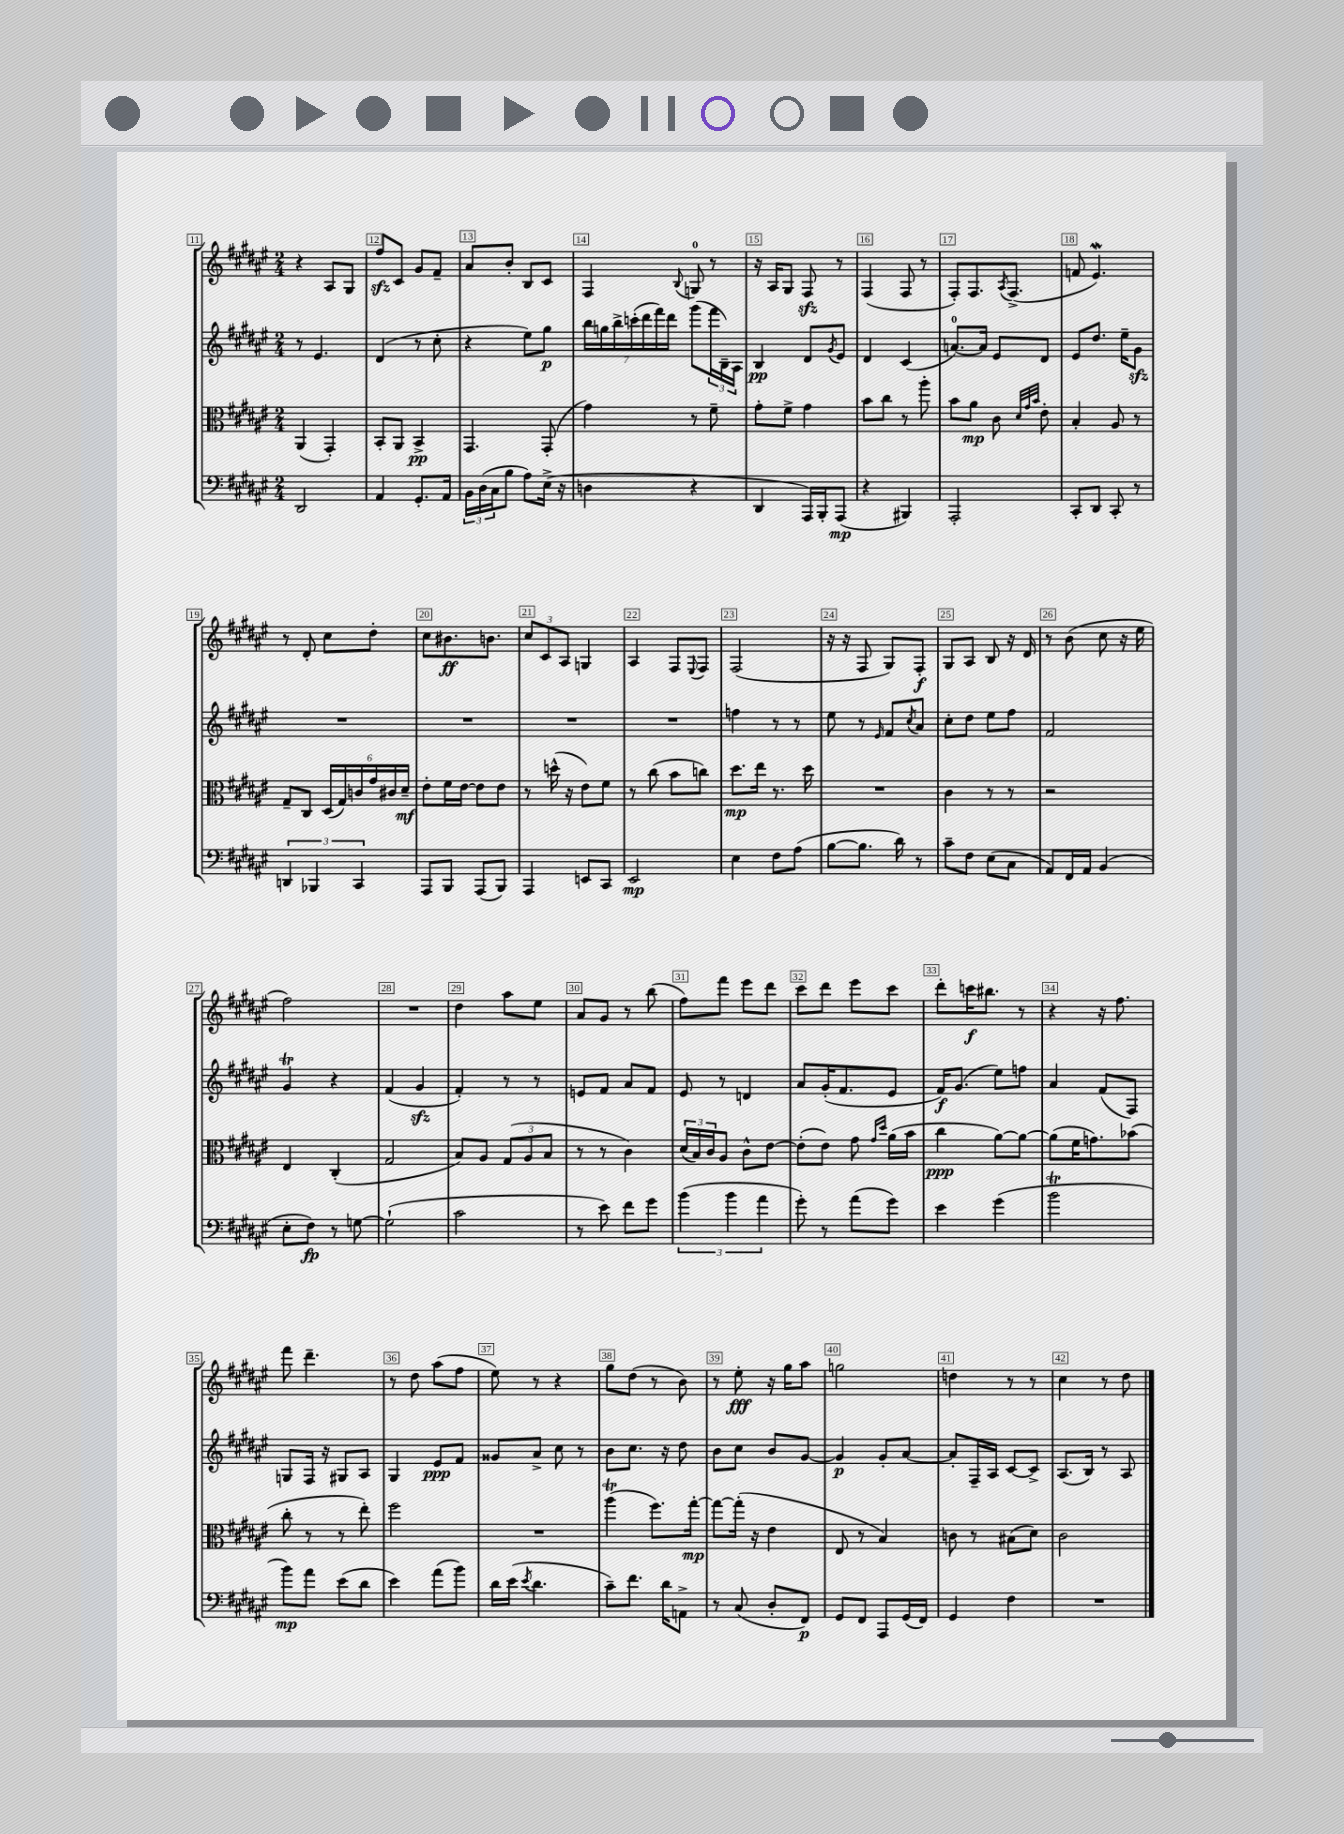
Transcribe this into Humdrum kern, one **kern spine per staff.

**kern	**kern	**kern	**kern
*staff4	*staff3	*staff2	*staff1
*clefF4	*clefC3	*clefG2	*clefG2
*k[f#c#g#d#a#e#]	*k[f#c#g#d#a#e#]	*k[f#c#g#d#a#e#]	*k[f#c#g#d#a#e#]
*M2/4	*M2/4	*M2/4	*M2/4
2DD#	(4AA#	8r	4r
.	.	4.e#	.
.	4GG#')	.	8A#
.	.	.	8G#
=	=	=	=
4AA#	8BB'	(4d#	8ff#
.	8AA#	.	8c#
8.GG#'	4BB^	8r	8g#
.	.	8cc#'	8f#~
16AA#	.	.	.
=	=	=	=
24BB	4.GG#	4r	8a#
(24D#	.	.	.
24C#	.	.	.
8B	.	.	8b'
8A#)	.	8ee#)	8B
(16E#^	(8GG#'	8gg#	8c#
16r	.	.	.
=	=	=	=
4D	4g#)	28bb	4F#
.	.	28gg	.
.	.	28bb^	.
.	.	(28ccc'	.
.	.	28ddd#	.
.	.	28fff#)	.
.	.	28ddd#	.
.	.	.	8qqB
4r	8r	(8ggg#	8G
.	8f#~	24fff#	8r
.	.	24B~)	.
.	.	24A#	.
=	=	=	=
4DD#	8g#'	4B	16r
.	.	.	16A#
.	8f#^	.	8G#
16AAA#)	4g#	8d#	8F#
16BBB'	.	.	.
.	.	8qg#	.
(8AAA#	.	8e#	8r
=	=	=	=
4r	8b	4d#	(4F#
.	8cc#	.	.
4BBB#)	8r	(4c#	8F#
.	8aa#'	.	8r
=	=	=	=
2AAA#'	8b	[8.a)	8F#')
.	8a#	.	8.F#
.	.	16a]	.
.	8c#	8e#	.
.	.	.	8qA#
.	.	.	(8.F#^
.	32qqd#	.	.
.	32qqg#	.	.
.	32qqb	.	.
.	8e#'	8d#	.
=	=	=	=
8CC#'	4B'	8e#	8f
8DD#	.	8.dd#	4.e#)
8CC#'	8A#	.	.
.	.	16ee#~	.
8r	8r	8g#	.
=	=	=	=
6DD	8G#~	2r	8r
.	8C#	.	8d#'
6BBB-	.	.	.
.	(24D#	.	8cc#
.	24G#)	.	.
6CC#	24c	.	.
.	24g#	.	8dd#'
.	24c#	.	.
.	24d#~	.	.
=	=	=	=
8AAA#	8e#'	2r	8cc#
8BBB	16f#	.	8.b#
.	[16e#	.	.
(8AAA#	8e#]	.	.
.	.	.	8.b
8BBB)	8e#	.	.
=	=	=	=
4AAA#	8r	2r	12cc#
.	.	.	12c#
.	(16dd^^	.	.
.	.	.	12A#
.	16r	.	.
8EE	8e#)	.	4G
8CC#	8f#	.	.
=	=	=	=
2EE#	8r	2r	4A#
.	(8cc#	.	.
.	8b	.	8F#
.	.	.	8qqE#
.	8cc)	.	8F#
=	=	=	=
4E#	8.dd#	4ff	(2F#
.	16ee#	.	.
8F#	8.r	8r	.
(8A#	.	8r	.
.	16dd#	.	.
=	=	=	=
[8B	2r	8ee#	16r
.	.	.	16r
8.B]	.	8r	8F#
.	.	16qqe#	.
.	.	8f#	8G#)
16d#)	.	.	.
.	.	8qcc#	.
8r	.	8a#	8F#'
=	=	=	=
8c#~	4c#	8cc#'	8G#
8F#	.	8dd#	8A#
(8E#	8r	8ee#	8B
8C#	8r	8ff#	16r
.	.	.	16d#
=	=	=	=
8AA#)	2r	2f#	8r
16FF#	.	.	(8b
16AA#	.	.	.
(4BB	.	.	8cc#
.	.	.	16r
.	.	.	16ee#
=	=	=	=
8E#'	4E#	4g#	2ff#)
8F#)	.	.	.
8r	(4C#'	4r	.
[8G	.	.	.
=	=	=	=
(2G`]	2G#	(4f#	2r
.	.	4g#	.
=	=	=	=
2c#	8B)	4f#')	4dd#
.	8A#	.	.
.	(12G#	8r	8aa#
.	12A#	.	.
.	.	8r	8ee#
.	12B	.	.
=	=	=	=
8r	8r	8e	8a#
8e#)	8r	8f#	8g#
8f#	4c#)	8a#	8r
8g#	.	8f#	(8bb
=	=	=	=
(6b	(24d#	8e#	8ff#)
.	24B)	.	.
.	24c#	.	.
.	8A#	8r	8fff#
6b	.	.	.
.	8c#^^	4d	8eee#
6a#	.	.	.
.	[8e#	.	8ddd#
=	=	=	=
8g#')	(8e#']	8a#	8ccc#
8r	8e#)	(16g#'	8ddd#
.	.	8.f#	.
(8a#	8g#	.	8eee#
.	16qqg#	.	.
.	16qqdd#	.	.
8g#)	(16a#	8e#	8ccc#
.	16b	.	.
=	=	=	=
4e#	4cc#	16f#)	8ddd#'
.	.	(8.g#	.
.	.	.	16ccc
.	.	.	8.bb#
(4g#	[8a#)	8ee#)	.
.	8a#_	8ff	8r
=	=	=	=
2b	(8a#]	4a#	4r
.	16f#	.	.
.	8.g)	.	.
.	.	(8f#	16r
.	.	.	8.ff#
.	(8b-	8F#)	.
=	=	=	=
8b)	8cc#'	8G	8fff#
8a#	8r	16F#	4.ddd#~
.	.	16r	.
(8e#	8r	8G#	.
8d#	8ee#')	8A#	.
=	=	=	=
4e#)	2ff#	4G#	8r
.	.	.	8dd#
(8a#	.	8e#	(8aa#
8b)	.	8f#	8ff#
=	=	=	=
16d#	2r	8g##	8ee#)
(16e#	.	.	.
8qe#	.	.	.
4.d#	.	8a#^	8r
.	.	8cc#	4r
.	.	8r	.
=	=	=	=
8c#~)	(4aa#	8b	8gg#
8.f#	.	8.cc#	(8dd#
.	8.ff#)	.	8r
16d#	.	16r	.
8AA^	.	8dd#	8b)
.	[16gg#'	.	.
=	=	=	=
8r	8gg#_	8b	8r
(8C#	(16gg#']	8cc#	8ee#'
.	16r	.	.
8D#'	4e#	8b	16r
.	.	.	16gg#
8FF#)	.	[8g#	8aa#
=	=	=	=
8GG#	8E#	4g#]	2gg
8FF#	8r	.	.
8AAA#	4B)	8g#'	.
(16GG#	.	[8a#	.
16FF#)	.	.	.
=	=	=	=
4GG#	8c	8a#']	4dd
.	8r	16F#~	.
.	.	16A#	.
4F#	(8B#	[8c#	8r
.	8d#)	8c#^]	8r
=	=	=	=
2r	2c#	(8.A#	4cc#
.	.	16B)	.
.	.	8r	8r
.	.	8A#	8dd#
==	==	==	==
*-	*-	*-	*-
